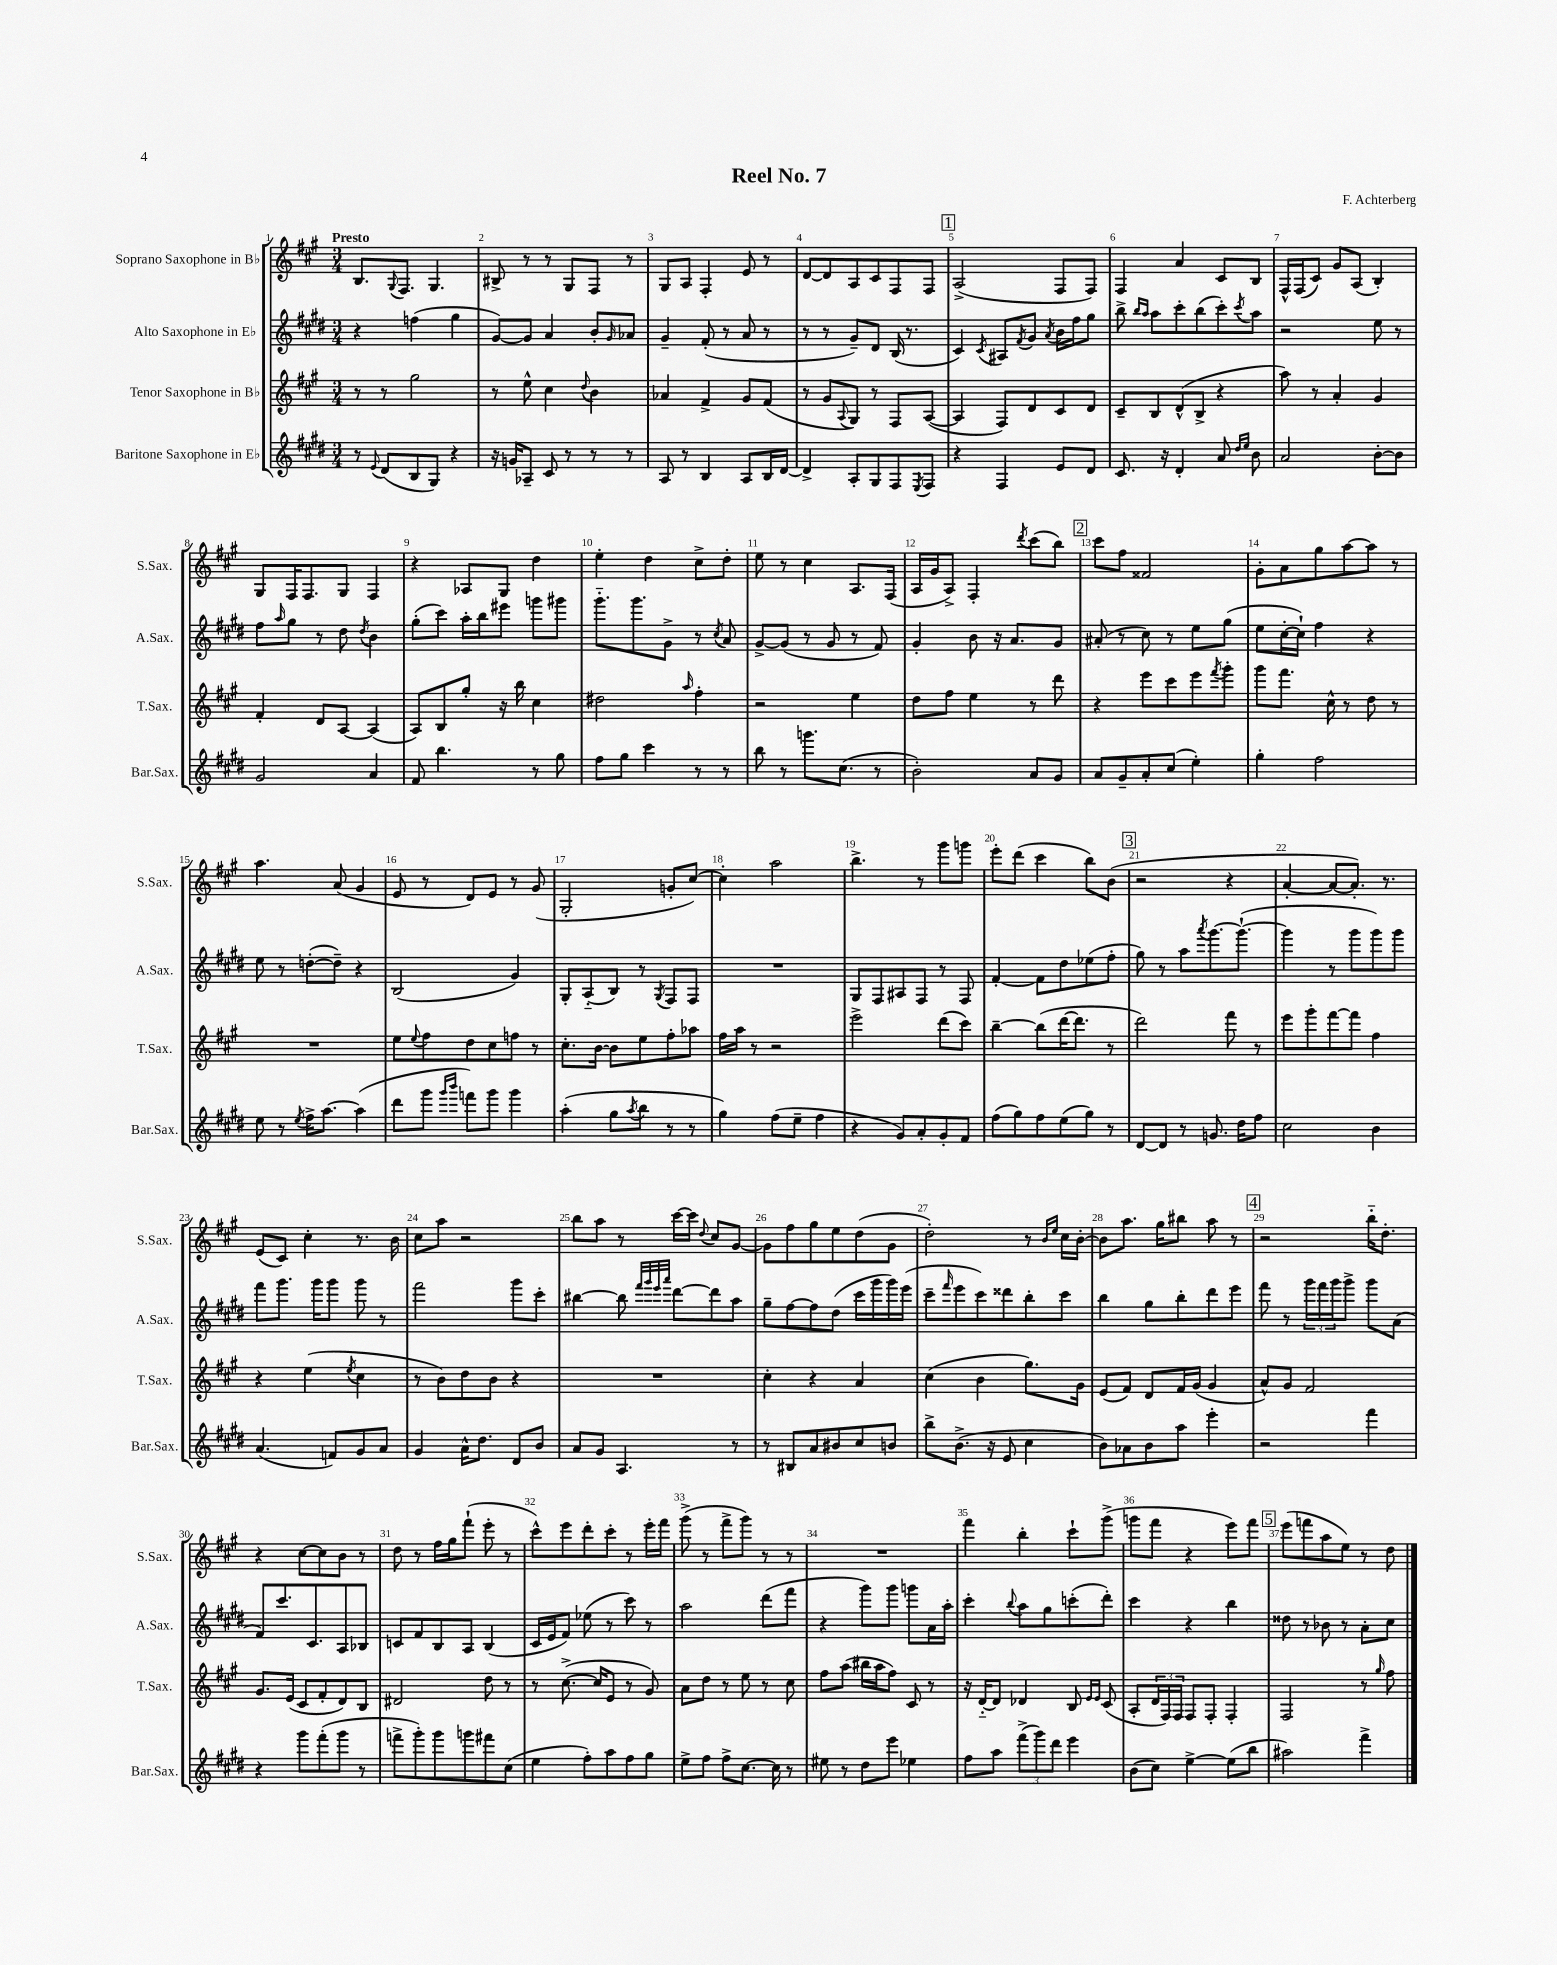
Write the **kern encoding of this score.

**kern	**kern	**kern	**kern
*part4	*part3	*part2	*part1
*staff4	*staff3	*staff2	*staff1
*I"Baritone Saxophone in E♭	*I"Tenor Saxophone in B♭	*I"Alto Saxophone in E♭	*I"Soprano Saxophone in B♭
*I'Bar.Sax.	*I'T.Sax.	*I'A.Sax.	*I'S.Sax.
*clefG2	*clefG2	*clefG2	*clefG2
*k[f#c#g#d#]	*k[f#c#g#]	*k[f#c#g#d#]	*k[f#c#g#]
*M3/4	*M3/4	*M3/4	*M3/4
=1	=1	=1	=1
!	!	!	!LO:TX:a:B:t=Presto
8r	8r	4r	8.B/L
8qqe/	.	.	.
(8d#/L	8r	.	.
.	.	.	8qqG#/
.	.	.	8.F#/J
8B/	2gg#\	(4ffn\	.
8G#/J)	.	.	4.G#/
4r	.	4gg#\	.
=2	=2	=2	=2
16r	8r	[8g#/L)	8B#X^/
16gn/KL	.	.	.
8A-X~/J	8ee^^\	8g#/J]	8r
8c#/	4cc#\	4a/	8r
8r	.	.	8G#/L
.	8qqdd/	.	.
8r	4b\	8b'/L	8F#/J
.	.	16qqg#/	.
8r	.	8a-X/J	8r
=3	=3	=3	=3
8A/	4a-X/	4g#~/	8G#/L
8r	.	.	8A/J
4B/	4f#^/	(8f#'/	4F#'/
.	.	8r	.
8A/L	8g#/L	8a/	8e/
16B/L	(8f#/J	8r	8r
[16d#/JJ	.	.	.
=4	=4	=4	=4
4d#^/]	8r	8r	[8d/L
.	8g#/L	8r	8d/]
.	8qqA/	.	.
8A'/L	8G#/J)	8g#~/L)	8A/
8G#/	8r	8d#/J	8c#/
8F#/	8F#/L	(16B/	8F#/
.	.	8.r	.
8qE/	.	.	.
8F#/J	([8A/J	.	8F#/J
!!LO:REH:place=s1:t=1
=5	=5	=5	=5
4r	4A/]	4c#/)	(2A^/
.	.	8qc#/	.
4F#/	8F#/L)	8A#X/L	.
.	.	8qf#/	.
.	8d/	8g#/J	.
.	.	8qa/	.
8e/L	8c#/	16b\LL	8F#/L
.	.	16ff#\J	.
8d#/J	8d/J	8gg#\J	8F#/J)
=6	=6	=6	=6
8.c#/	8c#~/L	8bb^\	4F#/
.	.	16qqbb/LL	.
.	.	16qqaa/JJ	.
.	8B/	8aa\L	.
16r	.	.	.
4d#'/	(8d^^/	8ccc#'\	4a/
.	8B^/J	(8bb\	.
8a/	4r	8ccc#'\)	8c#/L
16qqdd#/LL	.	.	.
16qqee/JJ	.	8qccc#/	.
8b\	.	8aa\J	8B/J
=7	=7	=7	=7
2a/	8aa\)	2r	16F#^^/LL
.	.	.	(16F#/J
.	8r	.	8c#/J)
.	4a'/	.	8g#/L
.	.	.	(8A/J
[8b'\L	4g#/	8ee\	4B'/)
8b\J]	.	8r	.
!!LO:LB:g=z
=8	=8	=8	=8
2g#/	4f#'/	8ff#\L	8G#/L
.	.	16qqaa/	.
.	.	8gg#\J	16F#/K
.	.	.	8.F#/
.	8d/L	8r	.
.	[8A/J	8dd#\	8G#/J
.	.	8qdd#/	.
4a/	(4A/]	4b\	4F#/
=9	=9	=9	=9
8f#/	8A/L)	(8gg#'\L	4r
4.bb\	8B/	8ccc#\J)	.
.	8gg#'/J	16aa'\LL	8A-X/L
.	.	16bb\J	.
.	16r	8eee#X\J	8G#/J
.	16bb\	.	.
8r	4cc#\	8gggn\L	4dd\
8gg#\	.	8ggg#X\J	.
=10	=10	=10	=10
8ff#\L	2dd#X\	8.ggg#\L	4ee'\
8gg#\J	.	.	.
.	.	8.ggg#\	.
4ccc#\	.	.	4dd\
.	.	8g#^\J	.
.	16qqaa/	.	.
8r	4ff#'\	8r	8cc#^\L
.	.	8qcc#/	.
8r	.	8a/	8dd'\J
=11	=11	=11	=11
8bb\	2r	[8g#^/L	8ee\
8r	.	(8g#/J]	8r
8.gggn\L	.	8r	4cc#\
.	.	8g#/	.
(8.cc#\J	.	.	.
.	4ee\	8r	8.A/L
8r	.	8f#/)	.
.	.	.	(16F#/Jk
=12	=12	=12	=12
2b'\)	8dd\L	4g#'/	16A/LL
.	.	.	16g#/J
.	8ff#\J	.	8A^/J)
.	4ee\	8b\	4F#'/
.	.	16r	.
.	.	8.a/L	.
.	.	.	8qddd/
8a/L	8r	.	(8ccc#\L
8g#/J	8ddd\	8g#/J	8bb\J)
!!LO:REH:place=s1:t=2
=13	=13	=13	=13
8a/L	4r	(8a#X'/	8ccc#\L
8g#~/	.	8r	8ff#\J
8a'/	8eee\L	8cc#\)	2f##X/
(8cc#/J	8ccc#\	8r	.
4ee'\)	8eee\	8ee\L	.
.	8qfff#/	.	.
.	8ggg#'\J	(8gg#\J	.
=14	=14	=14	=14
4gg#'\	8ggg#\L	8ee\L	8g#'\L
.	8.fff#\J	[16cc#'\L	8a\
.	.	16cc#`\JJ])	.
2ff#\	.	4ff#\	8gg#\
.	16cc#^^\	.	.
.	8r	.	[8aa\
.	8dd\	4r	8aa\J]
.	8r	.	8r
!!LO:LB:g=z
=15	=15	=15	=15
8ee\	2.r	8ee\	4.aa\
8r	.	8r	.
8qee/	.	.	.
16ff#^\KL	.	([8ddn'\L	.
[8.aa\J	.	.	.
.	.	8dd~\J])	(8a/
(4aa\]	.	4r	4g#/
=16	=16	=16	=16
8ddd#\L	8ee\L	(2B/	8e/
.	8qqee/	.	.
8ggg#\J	8ff#\	.	8r
16qqggg#/LL	.	.	.
16qqbbb/JJ	.	.	.
8fffn\L)	8dd\	.	8d/L)
8ggg#\J	8cc#\	.	8e/J
4ggg#\	8ffn\J	4g#/)	8r
.	8r	.	(8g#/
=17	=17	=17	=17
(4aa'\	8.cc#'\L	8G#'/L	2G#'/
.	.	(8A/	.
.	[16b\Jk	.	.
8gg#\L	8b\L]	8B/J)	.
8qaa/	.	.	.
8bb\J	8ee\	8r	.
.	.	8qG#/	.
8r	8ff#'\	8F#/L	8gn'/L
8r	8aa-X\J	8F#/J	[8cc#/J)
=18	=18	=18	=18
4gg#\)	16ff#\LL	2.r	4cc#'\]
.	16aa\JJ	.	.
.	8r	.	.
(8ff#\L	2r	.	2aa\
8ee~\J	.	.	.
4ff#\	.	.	.
=19	=19	=19	=19
4r	2eee^\	8G#/L	4.bb^\
.	.	8F#/	.
8g#/L)	.	8A#X/	.
8a'/	.	8F#/J	8r
8g#'/	(8ddd\L	8r	8ggg#\L
8f#/J	8ccc#\J)	8F#/	8gggn\J
=20	=20	=20	=20
(8ff#\L	[4bb~\	[4f#'/	8eee'\L
8gg#\)	.	.	(8ddd\J
8ff#\	(8bb\L]	8f#\L]	4ccc#\
(8ee\	[16ddd\K	8dd#\	.
.	8.ddd\J]	.	.
8gg#\J)	.	(8ee-X\	8bb\L)
8r	8r	8ff#'\J	(8b\J
!!LO:REH:place=s1:t=3
=21	=21	=21	=21
[8d#/L	2ddd\)	8gg#\)	2r
8d#/J]	.	8r	.
8r	.	8aa\L	.
.	.	8qaaa/	.
8.gn/	.	[8.ggg#\	.
.	8fff#\	.	4r
16dd#\KL	.	(8.ggg#`\J_	.
8ff#\J	8r	.	.
=22	=22	=22	=22
2cc#\	8eee\L	4ggg#\]	[4a'/
.	8ggg#'\	.	.
.	[8fff#\	8r	8a/L_
.	8fff#\J]	8ggg#\L	8.a'/J])
4b\	4ff#\	8ggg#\)	.
.	.	.	8.r
.	.	8ggg#\J	.
!!LO:LB:g=z
=23	=23	=23	=23
(4.a/	4r	8fff#\L	(8e/L
.	.	8.ggg#\J	8c#/J)
.	(4ee\	.	4cc#'\
.	.	16ggg#\KL	.
8fn/L)	.	8ggg#\J	.
.	8qee/	.	.
8g#/	4cc#\	8ggg#\	8.r
8a/J	.	8r	.
.	.	.	16b\
=24	=24	=24	=24
4g#/	8r	2fff#\	8cc#\L
.	8b\L)	.	8aa\J
16a^^\KL	8dd\	.	2r
8.dd#\J	.	.	.
.	8b\J	.	.
8d#/L	4r	8ggg#\L	.
8b/J	.	8ccc#'\J	.
=25	=25	=25	=25
8a/L	2.r	[4bb#X\	8bb\L
8g#/J	.	.	8aa\J
4.A/	.	8bb#\]	8r
.	.	32qqfff#/LLL	.
.	.	32qqggg#/	.
.	.	32qqeee/	.
.	.	32qqaaa/JJJ	.
.	.	[8ddd#\L	[16ccc#\LL
.	.	.	16ccc#\JJ]
.	.	.	8qqdd/
.	.	8ddd#\]	8cc#/L
8r	.	8aa\J	[8g#/J
=26	=26	=26	=26
8r	4cc#'\	8gg#~\L	8g#\L]
8B#X/L	.	[8ff#\	8ff#\
8a/	4r	8ff#\]	8gg#\
8b#X/	.	(8dd#\J	8ee\
8cc#/	4a/	16ccc#\LL	(8dd\
.	.	16ggg#\	.
8bn/J	.	16ggg#\)	8g#\J
.	.	(16eee\JJ	.
=27	=27	=27	=27
8bb^\L	(4cc#\	8ccc#~\L	2dd'\)
.	.	16qqfff#/	.
(8.b^\J	.	8eee\	.
.	4b\	8ccc#\)	.
16r	.	.	.
8e/	.	8ddd##X\	.
4cc#\	8.gg#\L)	8bb'\	8r
.	.	.	16qqb/LL
.	.	.	16qqee/JJ
.	.	8ccc#\J	16cc#\LL
.	16g#\Jk	.	[16b'\JJ
=28	=28	=28	=28
8b\L)	(8e/L	4bb\	8b\L]
8a-X\	8f#/J)	.	8.aa\J
8b\	8d/L	8gg#\L	.
.	.	.	16gg#\KL
8aa\J	16f#/L	8bb'\	8bb#X\J
.	(16g#/JJ	.	.
4eee'\	4g#/	8ddd#\	8aa\
.	.	8eee\J	8r
!!LO:REH:place=s1:t=4
=29	=29	=29	=29
2r	8a^^/L)	8fff#\	2r
.	8g#/J	8r	.
.	2f#/	24ggg#\LL	.
.	.	24fff#\	.
.	.	24ggg#\J	.
.	.	8ggg#^\J	.
4fff#\	.	8ggg#\L	16bb\KL
.	.	.	8.dd'\J
.	.	(8a\J	.
!!LO:LB:g=z
=30	=30	=30	=30
4r	8.g#/L	8f#/L)	4r
.	.	8.ccc#/	.
.	(16e/Jk	.	.
8ggg#\L	8c#/L	.	[8cc#\L
.	.	8.c#/	.
(8fff#'\	8f#'/	.	8cc#\]
8ggg#\J	8d/)	8A/	8b\J
8r	8B/J	8B-X/J	8r
=31	=31	=31	=31
8fffn^\L	2d#X/	8cn/L	8dd\
8ggg#'\)	.	8f#/	8r
8ggg#\	.	8B/	16ff#\LL
.	.	.	16gg#\J
8gggn\	.	8A/J	(8fff#`\J
8fff#X\	8dd\	(4B/	8eee'\
(8cc#\J	8r	.	8r
=32	=32	=32	=32
4ee\	8r	16c#/LL	8ccc#^^\L)
.	.	16e/J	.
.	([8.cc#^\	8f#/J)	8eee\
8ff#'\L)	.	(8ee-X\	8ddd'\
.	16cc#/KL]	.	.
8aa\	8e/J	8r	8ccc#'\J
8ff#\	8r	8ccc#\)	8r
8gg#\J	8g#/)	8r	16eee'\LL
.	.	.	16fff#\JJ
=33	=33	=33	=33
8ee^\L	8a\L	2aa\	(8ggg#^\
8ff#\J	8dd\J	.	8r
8ff#^\L	8r	.	8fff#^\L
[8.cc#\J	8ee\	.	8ggg#\J)
.	8r	(8ddd#\L	8r
16cc#\]	.	.	.
8r	8cc#\	8fff#\J	8r
=34	=34	=34	=34
8ee#X\	8ff#\L	4r	2.r
8r	(8aa\J	.	.
8dd#\L	16bb#X\LL	8ggg#\L)	.
.	16aa\J	.	.
8eee\J	8ff#\J)	8ggg#\J	.
4ee-X\	8c#/	8gggn\L	.
.	8r	16a\L	.
.	.	16aa'\JJ	.
=35	=35	=35	=35
8ff#\L	16r	4ccc#'\	4fff#\
.	[16d/KL	.	.
8aa\J	8d/J]	.	.
.	.	8qqbb/	.
(12fff#^\L	4d-X/	8aa\L	4bb'\
12ggg#\)	.	.	.
.	.	8gg#\	.
12ddd#\J	.	.	.
4eee\	8B/	(8cccn'\	8ccc#`\L
.	16qqe/LL	.	.
.	16qqe/JJ	.	.
.	(8c#/	8ddd#'\J)	(8ggg#^\J
=36	=36	=36	=36
(8b\L	8A'/L	4ccc#\	8gggn\L
8cc#\J)	24d/L	.	8fff#\J
.	24F#/)	.	.
.	24F#/JJ	.	.
[4ee^\	8F#/L	4r	4r
.	8F#'/J	.	.
(8ee\L]	4F#'/	4bb\	8eee\L)
8bb\J	.	.	8fff#\J
!!LO:REH:place=s1:t=5
=37	=37	=37	=37
2aa#X\)	2F#/	8dd##X\	(8eee\L
.	.	8r	8fffn\
.	.	8b-X\	8aa\
.	.	8r	8ee\J)
4fff#^\	8r	8a'\L	8r
.	16qqgg#/	.	.
.	8ff#\	8cc#\J	8dd\
==	==	==	==
*-	*-	*-	*-
